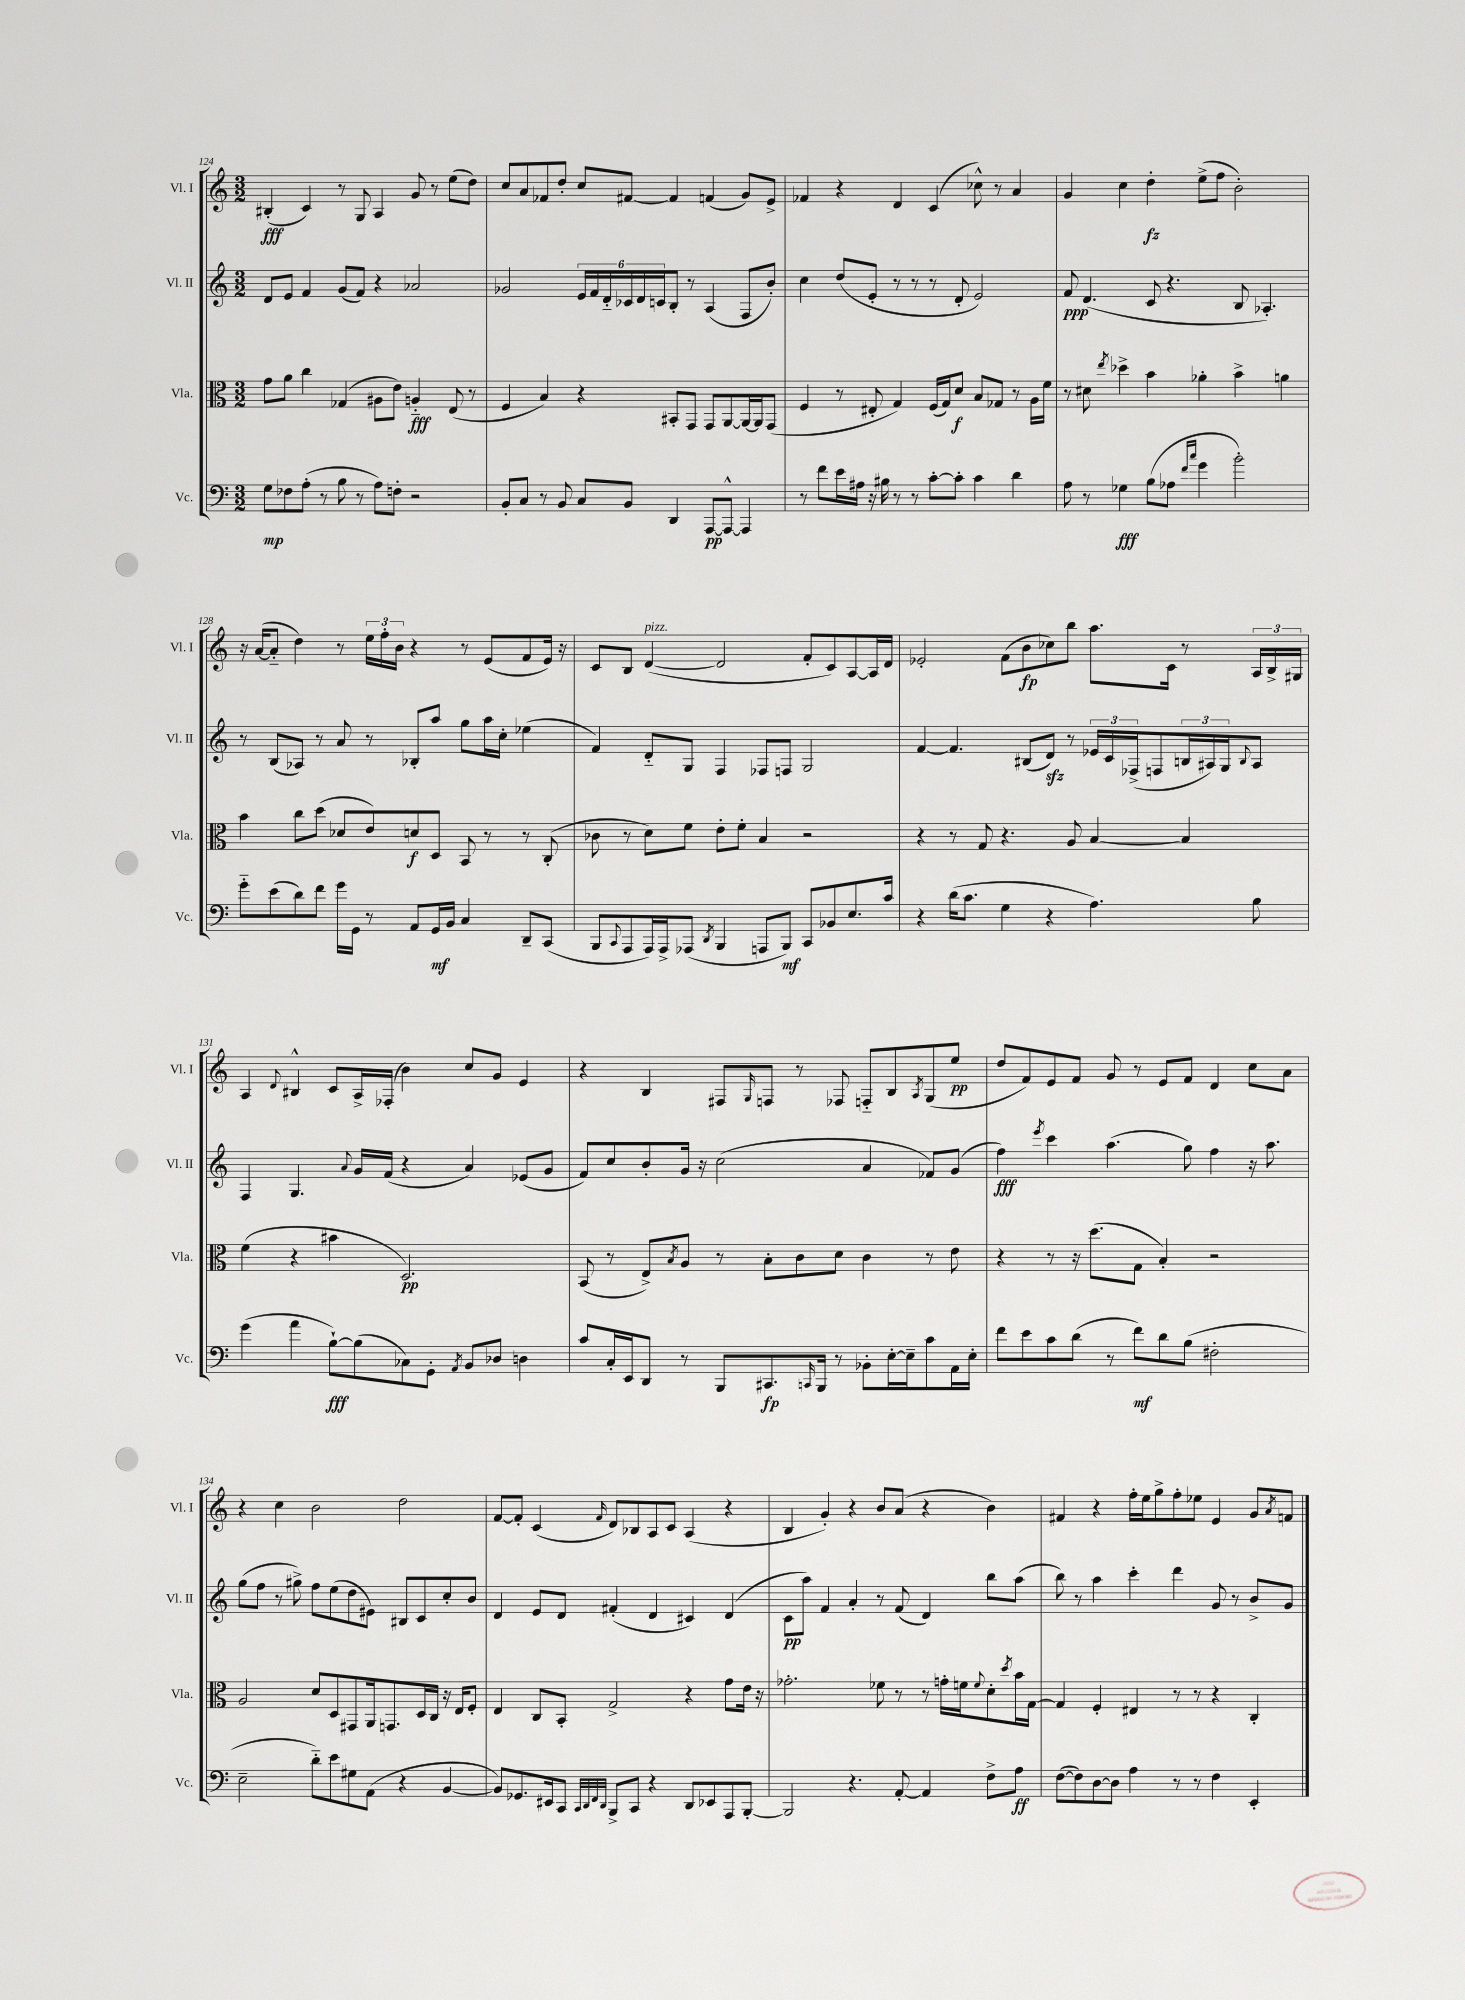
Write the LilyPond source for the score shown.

<<
\new StaffGroup <<
\new Staff = "s0" \with { instrumentName = "Vl. I" shortInstrumentName = "Vl. I" } {
    \clef treble \key c \major \numericTimeSignature \time 3/2
    bis4-.\fff( c'4) r8 g8 a4 g'8 r8 e''8( d''8) |
    c''8 a'8 fes'8 d''8-. c''8 fis'8~ fis'4 f'4( g'8) e'8-> |
    fes'4 r4 d'4 c'4( ces''8-^) r8 a'4 |
    g'4 c''4 d''4-.\fz e''8->( f''8 b'2-.) |
    r16 a'16~( a'8-_ d''4) r8 \tuplet 3/2 { e''16 f''16-. b'16 } r4 r8 e'8( f'8 e'16) r16 |
    c'8 b8 d'4~^\markup { \italic "pizz." }( d'2 f'8-. c'8) a8~ a16 d'16 |
    ees'2-. f'8( b'8\fp ces''8) b''8 a''8. c'16 r8 \tuplet 3/2 { a16 b16-> gis16 } |
    a4 \appoggiatura { d'8 } bis4-^ c'8 a16-> fes16-.( b'4) c''8 g'8 e'4 |
    r4 b4 fis8 \grace { g16 } f8 r8 fes8 f8-_ b8 \acciaccatura { a8 } g8( e''8\pp |
    d''8 f'8) e'8 f'8 g'8 r8 e'8 f'8 d'4 c''8 a'8 |
    r4 c''4 b'2 d''2 |
    f'8~ f'8-. c'4( \grace { f'16 } d'8) bes8 a8 c'8 a4( r4 |
    b4 g'4-.) r4 b'8 a'8( r4 b'4) |
    fis'4 r4 f''16-. e''16 g''8-> f''8-. ees''8 e'4 g'8 \acciaccatura { a'8 } f'8 \bar "|." |
}
\new Staff = "s1" \with { instrumentName = "Vl. II" shortInstrumentName = "Vl. II" } {
    \clef treble \key c \major \numericTimeSignature \time 3/2
    d'8 e'8 f'4 g'8( f'8) r4 aes'2 |
    ges'2 \tuplet 6/4 { e'16 f'16 d'16-_ ces'16 d'16 c'16 } b8-. r8 a4( f8 b'8-.) |
    c''4 d''8( e'8-. r8 r8 r8 d'8-. e'2) |
    f'8\ppp d'4.( c'8 r4. b8 aes4.-.) |
    r8 b8( aes8) r8 a'8 r8 bes8-. a''8 g''8 a''16 c''16-. ees''4( |
    f'4) d'8-_ g8 f4 fes8 f8 g2 |
    f'4~ f'4. bis8( d'8\sfz) r8 \tuplet 3/2 { ees'16 c'16 fes16->( } f8 \tuplet 3/2 { b16 ais16) g16 } \appoggiatura { b8 } ais8 |
    f4 g4. \appoggiatura { a'8 } g'16 f'16( r4 a'4) ees'8( g'8 |
    f'8) c''8 b'8-. g'16 r16 c''2( a'4 fes'8) g'8( |
    f''4\fff) \acciaccatura { e'''8 } c'''4 a''4.( g''8) f''4 r16 a''8. |
    g''8( f''8 r8 gis''8->) f''8 e''8( d''8 eis'8) bis8 c'8 c''8-. b'8 |
    d'4 e'8 d'8 fis'4-.( d'4 cis'4) d'4( |
    c'8\pp a''8) f'4 a'4-. r8 f'8( d'4) b''8 a''8( |
    b''8) r8 a''4 c'''4-. d'''4 g'8 r8 b'8-> g'8 \bar "|." |
}
\new Staff = "s2" \with { instrumentName = "Vla." shortInstrumentName = "Vla." } {
    \clef alto \key c \major \numericTimeSignature \time 3/2
    g'8 a'8 c''4 ges4( ais8 e'8) a4-_\fff e8( r8 |
    f4 b4) r4 bis,8-. g,8 g,8 a,8~ a,16~ a,16 g,8( |
    f4 r8 eis8-. g4) f16( g16) d'8\f b8 ges8 r8 a16 f'16 |
    r8 dis'8 \acciaccatura { e''8 } des''4-> b'4 aes'4-. b'4-> a'4 |
    b'4 c''8 d''8( des'8 e'8) d'8\f d8 b,8 r8 r8 c8-.( |
    ces'8 r8 d'8) f'8 e'8-. f'8-. b4 r2 |
    r4 r8 g8 r4. a8 b4~ b4 |
    f'4( r4 bis'4 d2.\pp) |
    b,8( r8 e8->) \acciaccatura { b8 } a8 r8 b8-. c'8 d'8 c'4 r8 e'8 |
    r4 r8 r16 d''8.( g8 b4-.) r2 |
    a2 d'8 d8 gis,8 a,16 g,8. d16 c16 r16 e16 f8-. |
    e4 c8 b,8-. g2-> r4 g'8 e'16 r16 |
    ges'2.-. fes'8 r8 r8 g'16-. f'16 \appoggiatura { f'8 } d'8-. \acciaccatura { d''8 } b'16 g16~ |
    g4 f4-. eis4 r8 r8 r4 c4-. \bar "|." |
}
\new Staff = "s3" \with { instrumentName = "Vc." shortInstrumentName = "Vc." } {
    \clef bass \key c \major \numericTimeSignature \time 3/2
    g8\mp fes8 a8-.( r8 b8 r8 a8) f8-. r2 |
    b,8-. c8 r8 b,8 c8 b,8 d,4 a,,8~\pp a,,8~-^ a,,4 |
    r8 f'8 e'16 ais16 r16 bis16 r8 r8 c'8~-. c'8-. c'4 d'4 |
    a8 r8 ges4\fff b8( aes8 \grace { f'16 c''16 } g'4 b'2-.) |
    g'8-_ e'8( d'8) f'8 g'16 g,16 r8 a,8 g,16\mf b,16 c4 d,8-- c,8( |
    b,,8 \appoggiatura { c,8 } a,,8 a,,16) a,,16-> aes,,8( \acciaccatura { d,8 } b,,4 a,,8 b,,8\mf) c,8 bes,8 e8. c'16 |
    r4 d'16( c'8. g4 r4 a4.) b8 |
    g'4( a'4 b8~-!\fff) b8( ces8) g,8-. \acciaccatura { a,8 } b,8 des8 d4 |
    c'8 c16-. e,16 d,8 r8 b,,8 cis,8.\fp \grace { c,16 } b,,16 r8 bes,8-. e16~-. e16-- c'8 a,16 e16-. |
    f'8 e'8 c'8 d'8( r8 f'8\mf) d'8 b8( fis2-. |
    e2-- d'8-_) e'8 gis8 a,8( r4 b,4~ |
    b,8) ges,8. eis,16 c,8 \grace { c,32 d,32 f,32 d,32 } b,,8-> c,8 r4 d,8 ees,8 a,,8 b,,8~-. |
    b,,2 r4. a,8~-. a,4 f8-> a8\ff |
    f8~( f8) d8~ d8 a4 r8 r8 f4 e,4-. \bar "|." |
}
>>
>>
\layout { \context { \Score currentBarNumber = #124 } }
